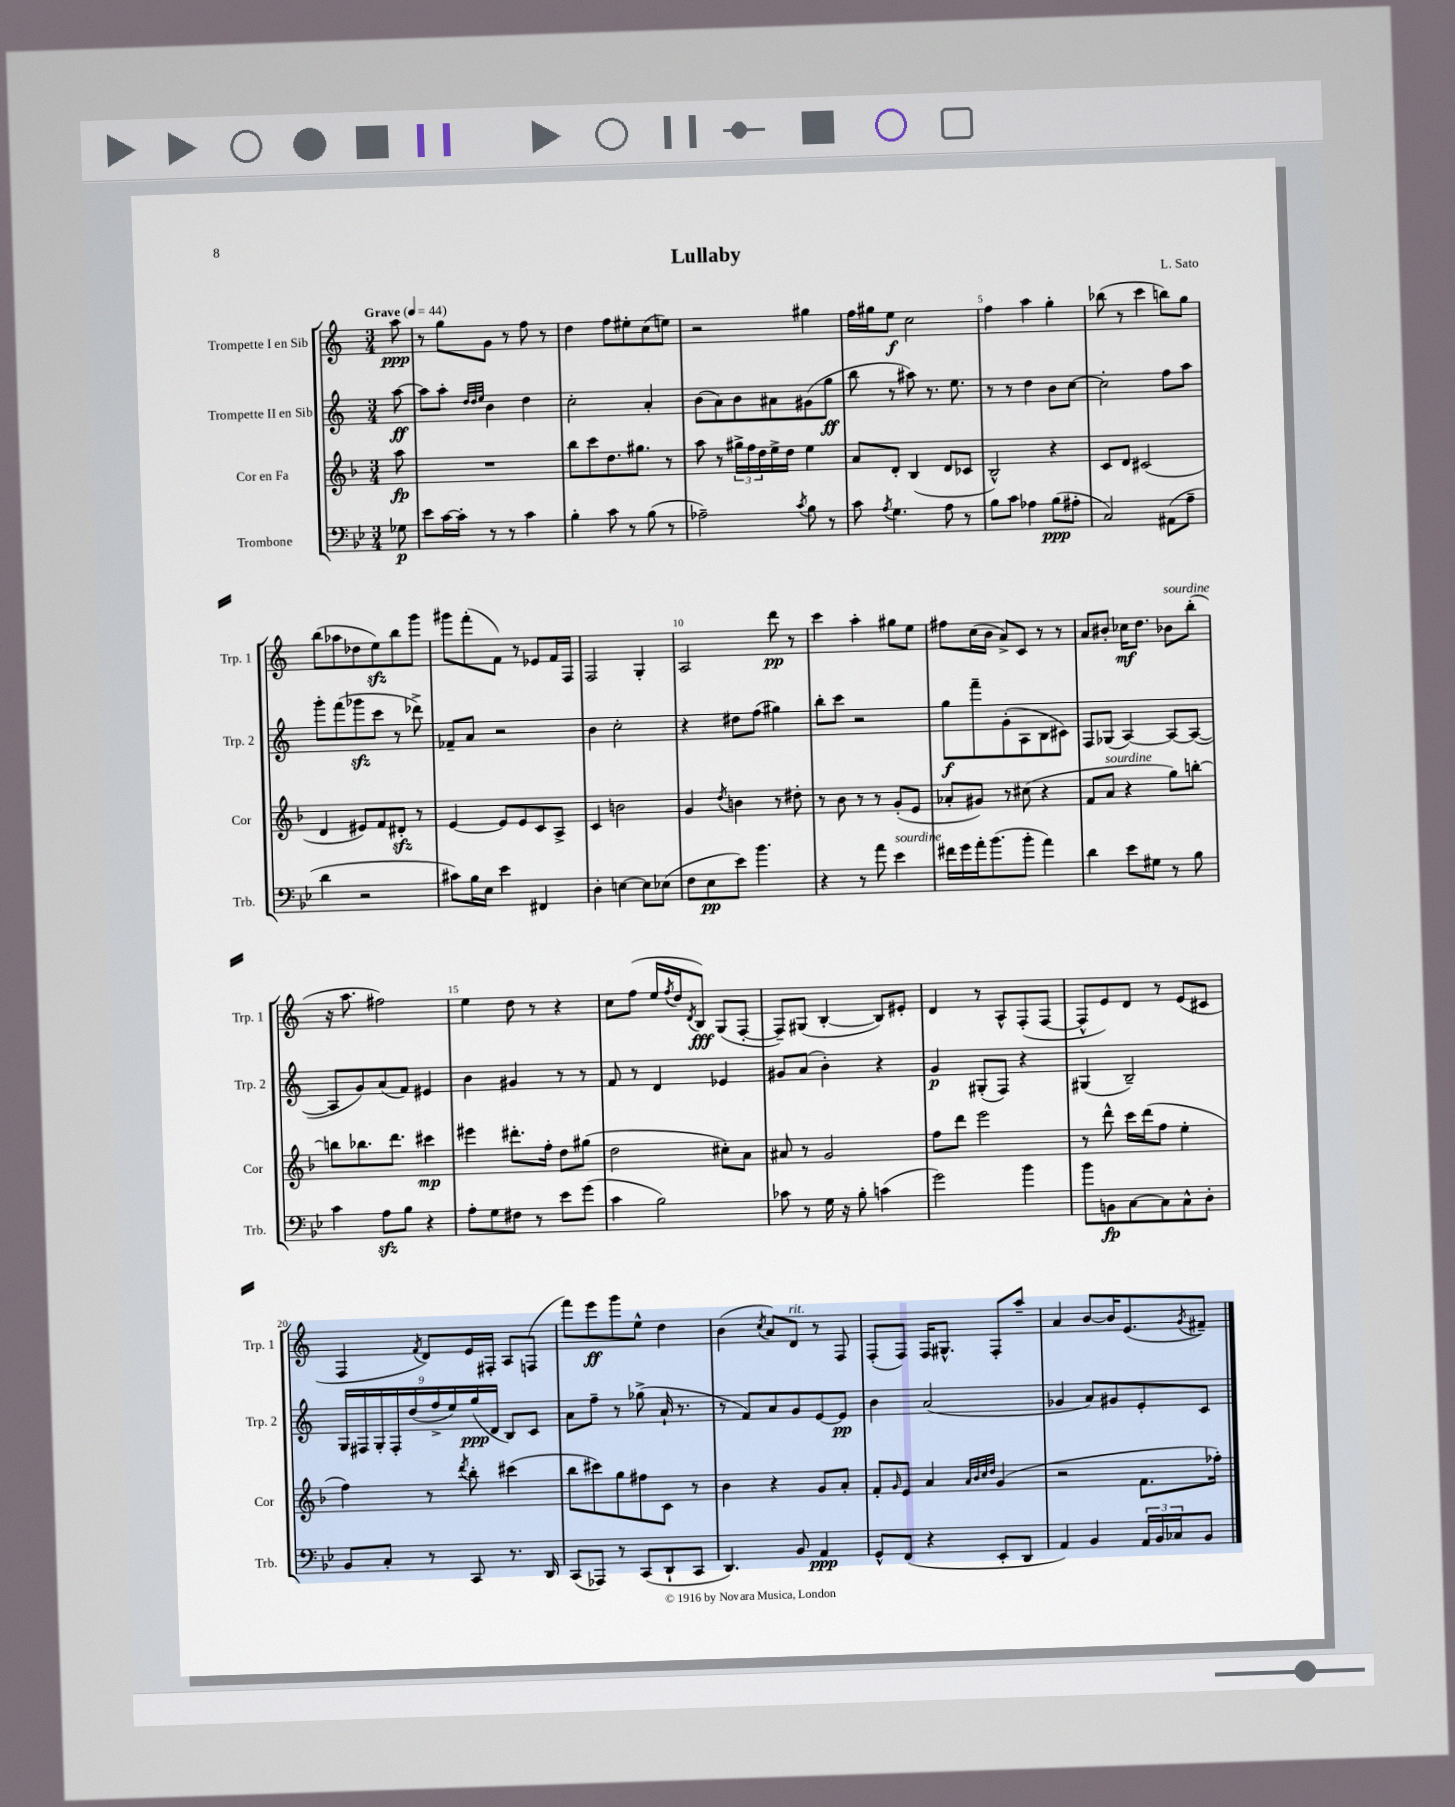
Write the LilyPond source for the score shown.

\header { title = "Lullaby" composer = "L. Sato" }
<<
\new StaffGroup <<
\new Staff = "s0" \with { instrumentName = "Trompette I en Sib" shortInstrumentName = "Trp. 1" } {
    \clef treble \key c \major \numericTimeSignature \time 3/4 \partial 8 \tempo "Grave" 4 = 44
    a''8\ppp |
    r8 g''8 g'8 r8 f''8 r8 |
    d''4 f''8 eis''8-. c''8( e''8) |
    r2 gis''4 |
    f''16 gis''16 e''8\f c''2 |
    f''4 a''4 g''4-. |
    bes''8( r8 c'''4 b''8) g''8 |
    b''8( aes''8 des''8 e''8\sfz) b''8 g'''8 |
    gis'''8 f'''8-.( f'8) r8 ees'8 f'16 f16 |
    f2 g4-. |
    a2 d'''8\pp r8 |
    c'''4 a''4-. gis''8 e''8 |
    fis''8 c''16( b'16 a'8->) c'8 r8 r8 |
    a'8 bis'8-. ces''16\mf d''8. bes'8^\markup { \italic "sourdine" } b''8-.( |
    r16 a''8. fis''2) |
    e''4 d''8 r8 r4 |
    c''8 f''8( e''16 \acciaccatura { f''8 } d''16 \acciaccatura { d'8 } b8\fff) g8( f8~-. |
    f8--) gis8( b4~-. b8) eis'8-. |
    d'4 r8 a8-^ f8-.( f8~ |
    f8-^ e'8) d'8 r8 e'8( cis'8 |
    f4 \acciaccatura { f'8 } d'8) e'16 fis16-. a8 f8( |
    f'''8) e'''8\ff g'''8 e''8-^ d''4 |
    b'4( \acciaccatura { c''8 } a'8) d'8^\markup { \italic "rit." } r8 f8 |
    f8-.( f8) f16 gis8.-^ f8-. a''8-- |
    a'4 b'8~ b'16 e'8.( \acciaccatura { g'8 } fis'8--) \bar "|." |
}
\new Staff = "s1" \with { instrumentName = "Trompette II en Sib" shortInstrumentName = "Trp. 2" } {
    \clef treble \key c \major \numericTimeSignature \time 3/4 \partial 8
    a''8~\ff |
    a''8 a''8-. \grace { d''32 d''32 e''32 } b'4 d''4 |
    c''2-. a'4-. |
    b'8( a'8) b'8 ais'8 gis'8( g''8\ff |
    b''8 r8 ais''8) r8. e''8. |
    r8 r8 d''4 b'8 c''8~ |
    c''2-. f''8 a''8 |
    g'''8-. f'''8( ges'''8\sfz c'''8 r8 des'''8->) |
    fes'8-- a'8 r2 |
    b'4 c''2-. |
    r4 dis''8 f''8( gis''4) |
    b''8-. c'''8 r2 |
    g''8\f f'''8-- g'8-.( a8 b8 cis'8) |
    f8 ges8( a4~) a8~ a8~( |
    a8 g'8) a'8( f'8) eis'4 |
    b'4 gis'4 r8 r8 |
    f'8 r8 d'4 ees'4 |
    gis'8 a'8( b'4-.) r4 |
    g'4\p gis8-.( f8) r4 |
    gis4( b2--) |
    \tuplet 9/8 { g16 fis16 g16-. fis16-. d''16( f''16-> e''16) g''16\ppp( d'16 } b8) c'8 |
    a'8 f''8-- r8 ges''8->( a'16-! r8. |
    r8 f'8) a'8 g'8 e'8~ e'8\pp |
    b'4 a'2( |
    ges'4 a'8) gis'8 e'8-. c'8 \bar "|." |
}
\new Staff = "s2" \with { instrumentName = "Cor en Fa" shortInstrumentName = "Cor" } {
    \clef treble \key f \major \numericTimeSignature \time 3/4 \partial 8
    a''8\fp |
    R2. |
    bes''8 c'''8 d''8. gis''8. r8 |
    a''8 r8 \tuplet 3/2 { gis''16-> f''16 d''16 } e''16-> d''16 e''4 |
    a'8 d'8-. bes4( d'8 ces'8 |
    bes2-^) r4 |
    c'8 d'8 cis'2( |
    d'4 eis'8) f'8 dis'8-.\sfz r8 |
    e'4~ e'8 e'8 c'8 a8-> |
    c'4 b'2 |
    g'4 \acciaccatura { d''8 } b'4 r8 dis''8-. |
    r8 bes'8 r8 r8 g'8-.( e'8 |
    aes'8-. gis'8) r8 cis''8( r4 |
    f'8 a'8^\markup { \italic "sourdine" } r4 g''8) b''8~-. |
    b''8 bes''8. d'''8. cis'''4\mp |
    eis'''4 dis'''8.-. f''16-. d''8 gis''8( |
    d''2 cis''8-.) a'8 |
    ais'8 r8 g'2 |
    f''8 d'''8 e'''2 |
    r8 d'''8-^ c'''16 d'''16( f''8 e''4-. |
    f''4) r8 \acciaccatura { d'''8 } bes''8-. cis'''4( |
    bes''8 cis'''8) g''8 fis''8 c'8 r8 |
    bes'4 r4 g'8 a'8-. |
    f'8-. \grace { g'16 } e'8 a'4 \grace { a'32 bes'32 c''32 d''32 } g'4( |
    r2 f'8. fes''16-.) \bar "|." |
}
\new Staff = "s3" \with { instrumentName = "Trombone" shortInstrumentName = "Trb." } {
    \clef bass \key bes \major \numericTimeSignature \time 3/4 \partial 8
    ges8\p |
    ees'8 c'16~ c'16-. r8 r8 c'4 |
    bes4-. c'8 r8 bes8( r8 |
    aes2--) \acciaccatura { c'8 } bes8 r8 |
    c'8 \acciaccatura { a8 } g4. a8 r8 |
    bes8 c'8 aes4 bes8\ppp( ais8-. |
    c2) ais,8( a8-- |
    d'4 r2 |
    cis'8) bes16 ees16 ees'4 fis,4 |
    d4-. e4~ e8 ees8( |
    f8 ees8\pp ees'8) bes'4. |
    r4 r8 a'8 ees'4^\markup { \italic "sourdine" } |
    fis'16 g'16 a'16-. bes'8.( bes'8-. a'4) |
    d'4 ees'8 gis8 r8 bes8 |
    c'4 a8\sfz bes8 r4 |
    a8-. g8 fis8 r8 ees'8 g'8( |
    c'4 bes2) |
    ces'8 r8 g16 r16 bes8-. c'4( |
    g'2) bes'4 |
    bes'8 b,8\fp c8~ c8 c8-^ d8-. |
    bes,8 c8-. r8 c,8 r8. d,16 |
    c,8( aes,,8) r8 c,8( d,8-! c,8 |
    d,4.) bes,8 a,4\ppp |
    g,8-^ f,8( r4 ees,8-. d,8 |
    a,4) bes,4 \tuplet 3/2 { a,16 bes,16 ces16 } bes,8 \bar "|." |
}
>>
>>
\layout { \context { \Score \override BarNumber.break-visibility = ##(#f #t #t) barNumberVisibility = #(every-nth-bar-number-visible 5) } }
